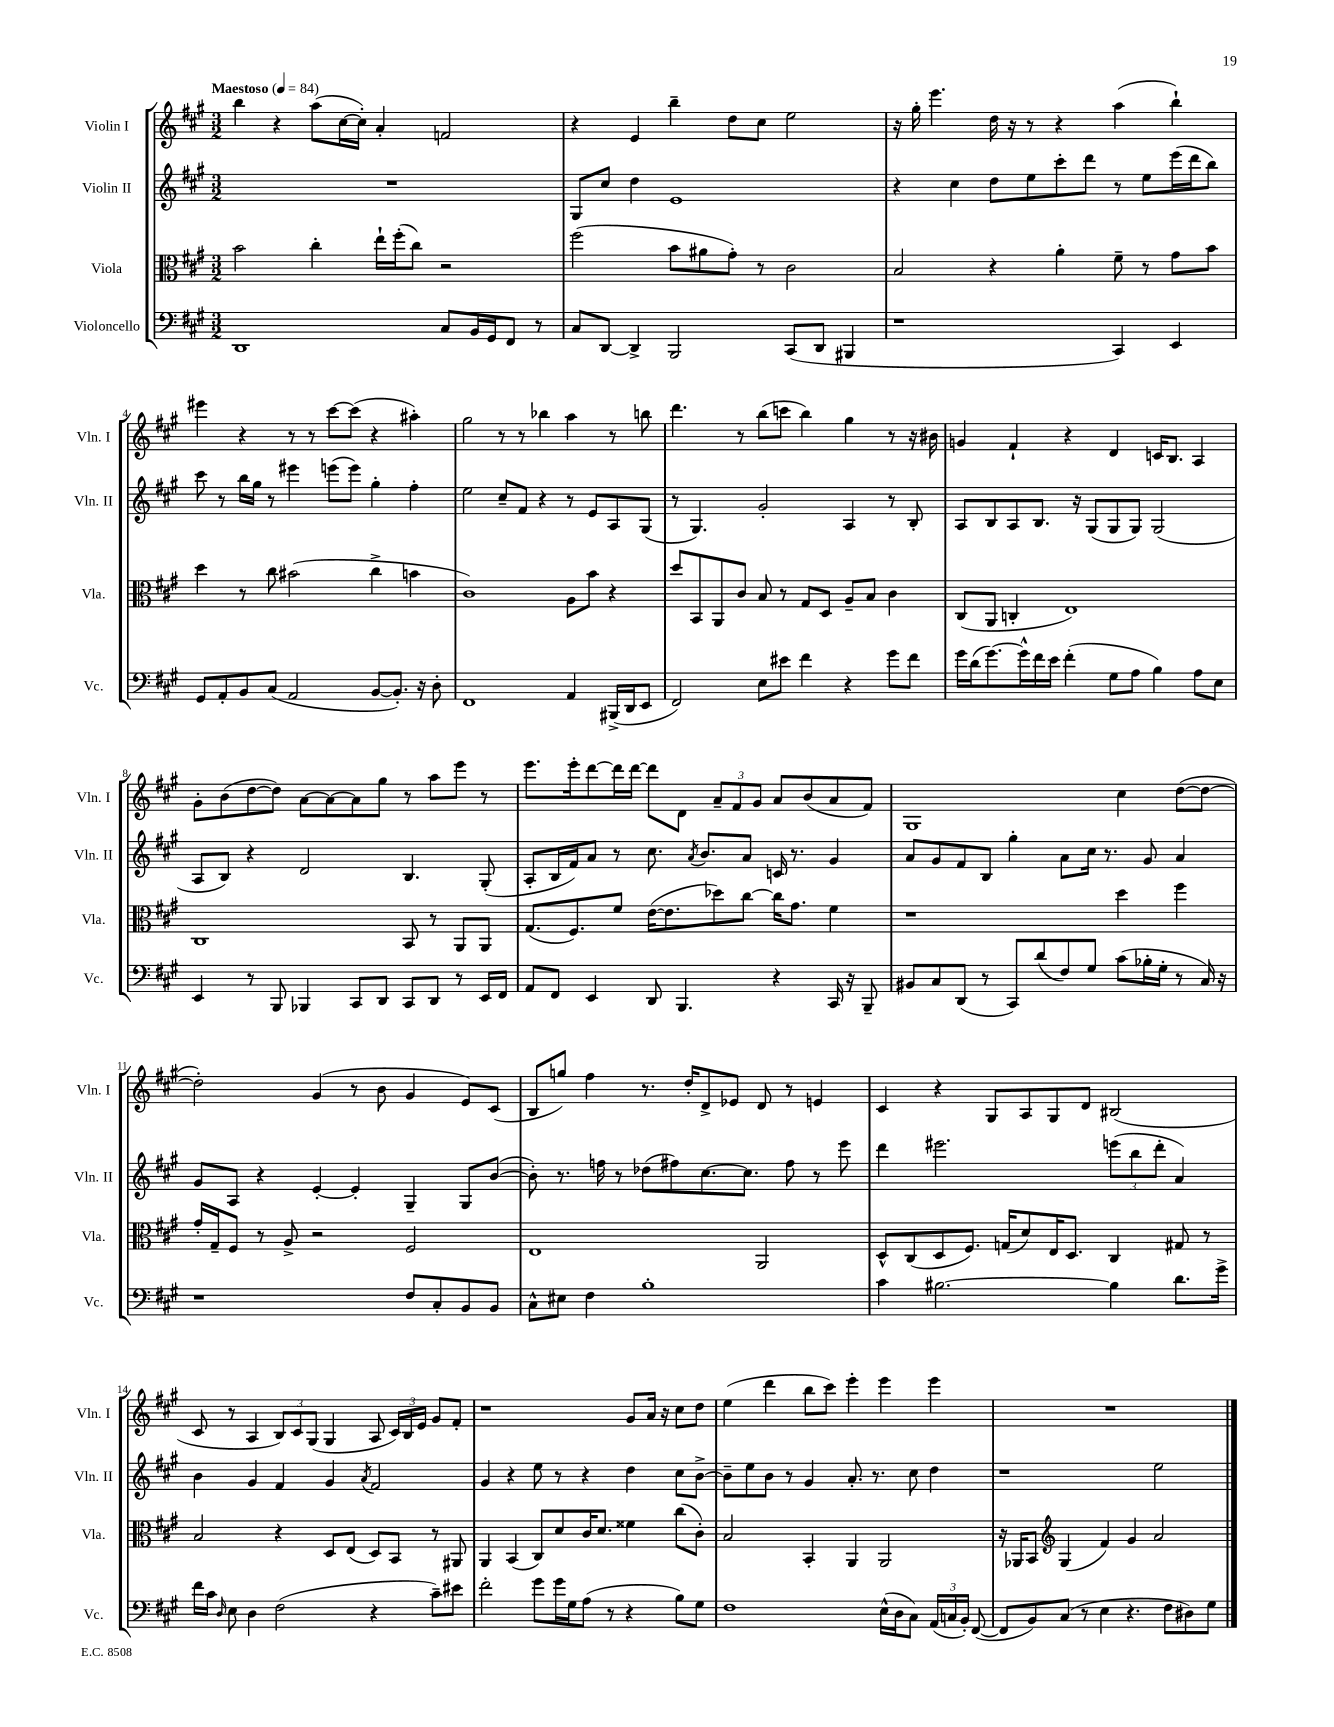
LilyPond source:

<<
\new StaffGroup <<
\new Staff = "s0" \with { instrumentName = "Violin I" shortInstrumentName = "Vln. I" } {
    \clef treble \key a \major \numericTimeSignature \time 3/2 \tempo "Maestoso" 4 = 84
    \autoBeamOff b''4 r4 a''8[( cis''16~ cis''16]-.) a'4-. f'2 |
    r4 e'4 b''4-- d''8[ cis''8] e''2 |
    r16 gis''16-. e'''4. d''16 r16 r8 r4 a''4( b''4-!) |
    eis'''4 r4 r8 r8 cis'''8[~ cis'''8]( r4 ais''4-.) |
    gis''2 r8 r8 bes''4 a''4 r8 b''8 |
    d'''4. r8 b''8[( c'''8] b''4) gis''4 r8 r16 bis'16 |
    g'4 fis'4-! r4 d'4 c'16[ b8.] a4 |
    gis'8[-. b'8( d''8~ d''8]) a'8[~ a'8~ a'8 gis''8] r8 a''8[ e'''8] r8 |
    e'''8.[ e'''16-. d'''8~ d'''16 d'''16]~ d'''8[ d'8] \tuplet 3/2 { a'8[-- fis'8 gis'8] } a'8[ b'8( a'8 fis'8]) |
    gis1 cis''4 d''8[~( d''8]~ |
    d''2-.) gis'4( r8 b'8 gis'4 e'8[) cis'8]( |
    b8[ g''8]) fis''4 r8. d''16[-. d'8-> ees'8] d'8 r8 e'4 |
    cis'4 r4 gis8[ a8 gis8 d'8] bis2( |
    cis'8 r8 a4 \tuplet 3/2 { b8[) cis'8 gis8]( } gis4 a8 \tuplet 3/2 { cis'16[) b16 e'16] } gis'8[ fis'8]-. |
    r1 gis'8[ a'16] r16 cis''8[ d''8] |
    e''4( d'''4 b''8[ cis'''8]) e'''4-. e'''4 e'''4 |
    R1. \bar "|." |
}
\new Staff = "s1" \with { instrumentName = "Violin II" shortInstrumentName = "Vln. II" } {
    \clef treble \key a \major \numericTimeSignature \time 3/2
    \autoBeamOff R1. |
    gis8[ cis''8] d''4 e'1 |
    r4 cis''4 d''8[ e''8 cis'''8-. d'''8] r8 e''8[ e'''16( d'''16 b''8]) |
    cis'''8 r8 b''16[ gis''16] r8 eis'''4 e'''8[( e'''8]) gis''4-. fis''4-. |
    e''2 cis''8[-- fis'8] r4 r8 e'8[ a8 gis8]( |
    r8 gis4.) gis'2-. a4 r8 b8-. |
    a8[ b8 a8 b8.] r16 gis8[( gis8 gis8]) gis2( |
    a8[ b8]) r4 d'2 b4. gis8-.( |
    a8[-. b16 fis'16) a'8] r8 cis''8. \acciaccatura { a'8 } b'8.[ a'8] c'16 r8. gis'4 |
    a'8[ gis'8 fis'8 b8] gis''4-. a'8[ cis''16] r8. gis'8 a'4 |
    gis'8[ a8] r4 e'4~-. e'4-. gis4-- gis8[ b'8]~( |
    b'8-.) r8. f''16 r8 des''8[( fis''8) cis''8.~ cis''8.] fis''8 r8 e'''8 |
    d'''4 eis'''2. \tuplet 3/2 { e'''8[( b''8 d'''8]-. } a'4) |
    b'4 gis'4 fis'4 gis'4 \acciaccatura { a'8 } fis'2 |
    gis'4 r4 e''8 r8 r4 d''4 cis''8[ b'8]~-> |
    b'8[-- e''8 b'8] r8 gis'4 a'8.-. r8. cis''8 d''4 |
    r1 e''2 \bar "|." |
}
\new Staff = "s2" \with { instrumentName = "Viola" shortInstrumentName = "Vla." } {
    \clef alto \key a \major \numericTimeSignature \time 3/2
    \autoBeamOff b'2 cis''4-. e''16[-! fis''16-.( cis''8]) r2 |
    fis''2( b'8[ ais'8 gis'8]-.) r8 cis'2 |
    b2 r4 a'4-. fis'8-- r8 gis'8[ b'8] |
    d''4 r8 cis''8 bis'2( cis''4-> b'4 |
    cis'1) a8[ b'8] r4 |
    d''8[ b,8 a,8 cis'8] b8 r8 gis8[ d8] a8[-- b8] cis'4 |
    cis8[( a,8] c4-. e1) |
    cis1 b,8 r8 a,8[ a,8] |
    gis8.[( fis8.) fis'8] e'16[~( e'8. des''8) cis''8]~ cis''16[ gis'8.] fis'4 |
    r1 d''4 fis''4 |
    gis'16[-. gis16-- fis8] r8 a8-> r2 fis2 |
    e1 a,2 |
    d8[-^ cis8( d8 fis8.]) g16[( d'8) e16 d8.] cis4 gis8 r8 |
    b2 r4 d8[ e8]( d8[) b,8] r8 ais,8 |
    a,4 b,4( cis8[) d'8 cis'16 d'8.] fisis'4 cis''8[( cis'8]-.) |
    b2 b,4-. a,4 a,2 |
    r16 aes,16[ b,8] \clef treble gis4( fis'4) gis'4 a'2 \bar "|." |
}
\new Staff = "s3" \with { instrumentName = "Violoncello" shortInstrumentName = "Vc." } {
    \clef bass \key a \major \numericTimeSignature \time 3/2
    \autoBeamOff d,1 cis8[ b,16 gis,16 fis,8] r8 |
    cis8[ d,8]~ d,4-> b,,2 cis,8[( d,8] bis,,4 |
    r1 cis,4) e,4 |
    gis,8[ a,8-. b,8 cis8]( a,2 b,8[~ b,8.]-.) r16 d8-. |
    fis,1 a,4 bis,,16[->( d,16 e,8] |
    fis,2) e8[ eis'8] fis'4 r4 gis'8[ fis'8] |
    gis'16[ d'16( gis'8.~) gis'16-^ fis'16 e'16] fis'4-.( gis8[ a8] b4) a8[ e8] |
    e,4 r8 b,,8 bes,,4 cis,8[ d,8] cis,8[ d,8] r8 e,16[ fis,16] |
    a,8[ fis,8] e,4 d,8 b,,4. r4 cis,16 r16 b,,8-- |
    bis,8[ cis8 d,8]( r8 cis,8[) d'8( fis8) gis8] cis'8[( bes16-. gis16]-. r8 cis16) r16 |
    r1 fis8[ cis8-. b,8 b,8] |
    cis8[-^ eis8] fis4 b1-. |
    cis'4 bis2.~ bis4 d'8.[ gis'16]-> |
    fis'16[ cis'16] \grace { d16 } e8 d4 fis2( r4 cis'8[--) eis'8] |
    fis'2-. gis'8[ gis'16 gis16 a8]( r8 r4 b8[) gis8] |
    fis1 e16[-^( d16 cis8]) \tuplet 3/2 { a,16[( c16 b,16]-.) } fis,8~( |
    fis,8[ b,8) cis8]( r8 e4 r4. fis8[ dis8) gis8] \bar "|." |
}
>>
>>
